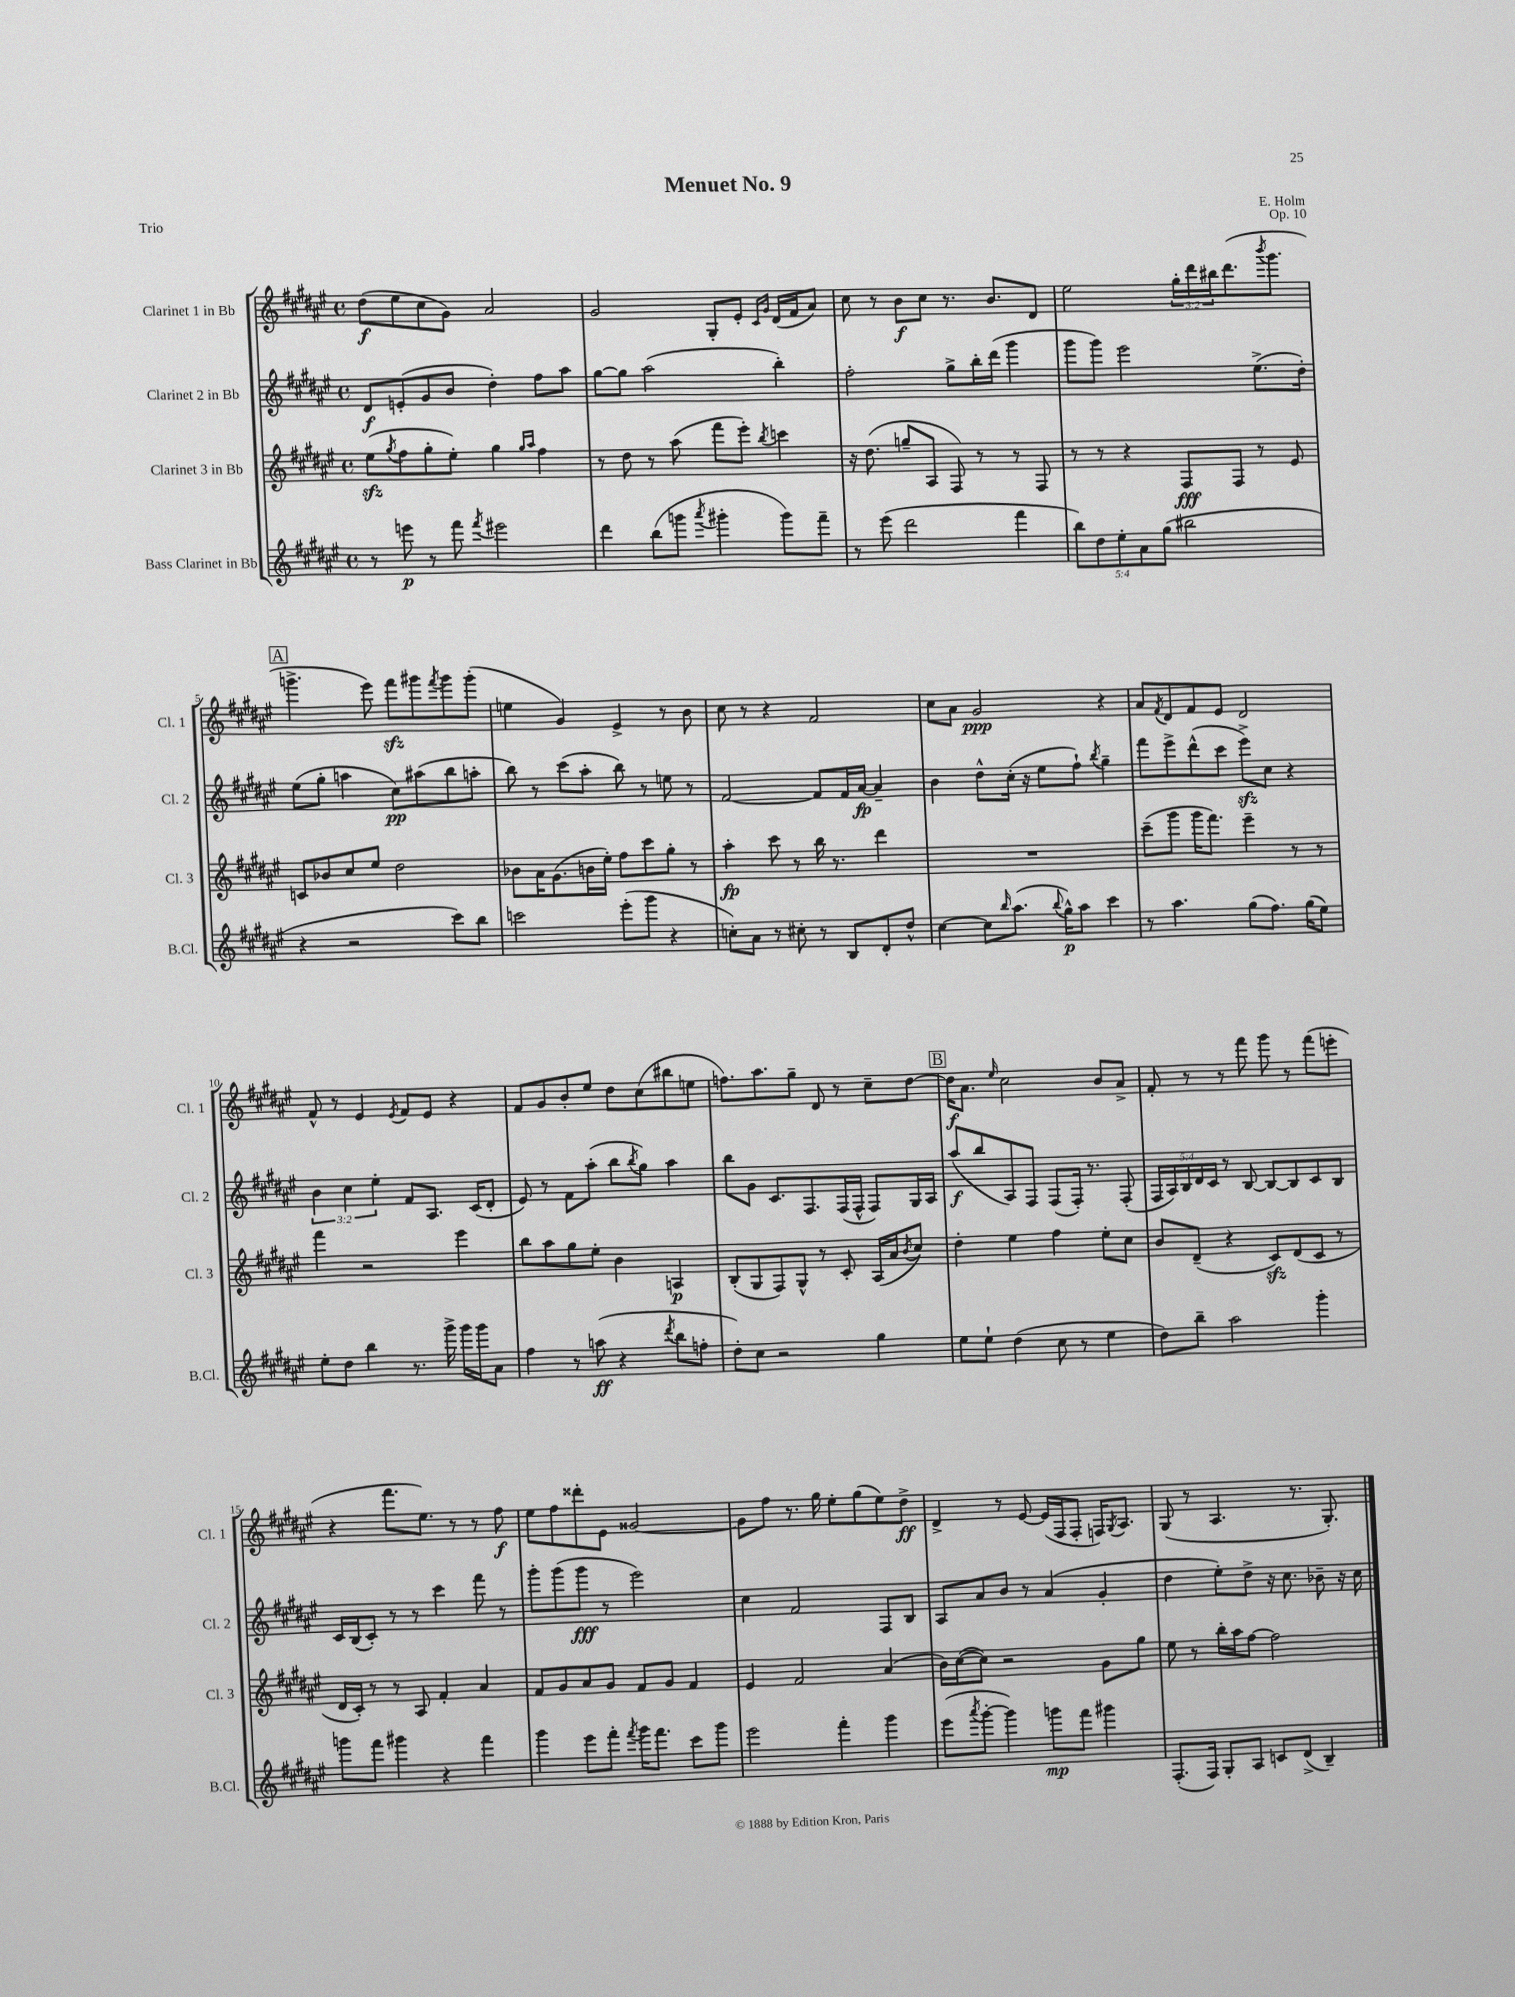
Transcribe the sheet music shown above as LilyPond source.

\header { title = "Menuet No. 9" composer = "E. Holm" opus = "Op. 10" piece = "Trio" }
<<
\new StaffGroup <<
\new Staff = "s0" \with { instrumentName = "Clarinet 1 in Bb" shortInstrumentName = "Cl. 1" } {
    \clef treble \key fis \major \defaultTimeSignature \time 4/4 \override Staff.TupletNumber.text = #tuplet-number::calc-fraction-text
    dis''8\f( eis''8 cis''8 gis'8) ais'2 |
    gis'2 gis8-. eis'8-. \grace { cis'16 gis'16 } dis'16( fis'16 ais'8) |
    cis''8 r8 b'8\f cis''8 r8. b'8. dis'8 |
    eis''2 \tuplet 3/2 { gis''16-. dis'''16 bis''16 } dis'''8.( \acciaccatura { b'''8 } gis'''8. |
    \mark \markup { \box "A" } g'''4.-> eis'''8) fis'''8\sfz gis'''8 \acciaccatura { fis'''8 } gis'''8 gis'''8-.( |
    e''4 gis'4) eis'4-> r8 b'8 |
    cis''8 r8 r4 fis'2 |
    cis''8 ais'8 gis'2\ppp r4 |
    ais'8 \acciaccatura { fis'8 } dis'8 fis'8 eis'8 dis'2 |
    fis'8-^ r8 eis'4 \acciaccatura { eis'8 } fis'8 eis'8 r4 |
    fis'8 gis'8 b'8-. eis''8 dis''8 cis''8( bis''8 e''8 |
    f''8.) ais''8. gis''8-- dis'8 r8 cis''8-- dis''8~ |
    \mark \markup { \box "B" } dis''16\f ais'8. \grace { eis''16 } cis''2 b'8 ais'8-> |
    fis'8-. r8 r8 fis'''8 gis'''8 r8 fis'''8( e'''8-. |
    r4 fis'''8. eis''8.) r8 r8 fis''8\f |
    eis''8 fis''8 disis'''8-. eis'8 gisis'2~ |
    gisis'8 fis''8 r8. gis''16 eis''8-. gis''8( eis''8) dis''8->\ff |
    dis'4-> r8 eis'8~ eis'16( fis16 fis8-. f16) \acciaccatura { gis8 } ais8. |
    gis8( r8 ais4. r8. gis8.-.) \bar "|." |
}
\new Staff = "s1" \with { instrumentName = "Clarinet 2 in Bb" shortInstrumentName = "Cl. 2" } {
    \clef treble \key fis \major \defaultTimeSignature \time 4/4 \override Staff.TupletNumber.text = #tuplet-number::calc-fraction-text
    dis'8\f e'8-.( gis'8 b'8 dis''4-.) fis''8 ais''8 |
    gis''8~ gis''8 ais''2( b''4-.) |
    fis''2-. gis''8-> b''16-. dis'''16( gis'''4 |
    gis'''8 gis'''8) eis'''2 eis''8.->( dis''16-.) |
    \mark \markup { \box "A" } eis''8( gis''8-. a''4 cis''8\pp) ais''8( b''8 a''8-. |
    b''8) r8 cis'''8( ais''8-. b''8) r8 e''8 r8 |
    fis'2~ fis'8 fis'16 ais'16~\fp ais'4-- |
    b'4 dis''8-^ cis''16-.( r16 eis''8 fis''8-!) \acciaccatura { b''8 } gis''4-- |
    fis'''8 eis'''8-> dis'''8-^( cis'''8 eis'''8->\sfz) cis''8 r4 |
    \tuplet 3/2 { b'4 cis''4 eis''4-. } fis'8 ais8. cis'16( dis'8-. |
    eis'8) r8 fis'8 ais''8-.( b''8 \acciaccatura { b''8 } gis''8) ais''4 |
    b''8 gis'8 cis'8. fis8. fis16( fis16-^ fis8) gis16 ais16 |
    \mark \markup { \box "B" } ais''8\f( b''8 ais8) fis8 fis8( fis16-.) r8. fis8-.( |
    \tuplet 5/4 { fis16 ais16) b16 dis'16 cis'16 } r8 b8~ b8~ b8 cis'8 b8 |
    cis'16 b16( cis'8-.) r8 r8 cis'''4 fis'''8 r8 |
    gis'''8-. gis'''8( gis'''8\fff r8 eis'''2) |
    cis''4 fis'2 fis8 b8 |
    ais8 ais'8 b'8 r8 ais'4( gis'4-. |
    dis''4 eis''8-.) dis''8-> r16 cis''8. bes'8-- r16 cis''16 \bar "|." |
}
\new Staff = "s2" \with { instrumentName = "Clarinet 3 in Bb" shortInstrumentName = "Cl. 3" } {
    \clef treble \key fis \major \defaultTimeSignature \time 4/4
    eis''8\sfz( \acciaccatura { gis''8 } fis''8 gis''8-. eis''8-.) gis''4 \grace { gis''16 ais''16 } fis''4 |
    r8 dis''8 r8 ais''8( fis'''8 eis'''8-.) \acciaccatura { b''8 } c'''4 |
    r16 dis''8.( g''8-- ais8 fis8) r8 r8 fis8 |
    r8 r8 r4 fis8\fff fis8 r8 eis'8 |
    \mark \markup { \box "A" } c'8 bes'8 cis''8 eis''8 dis''2 |
    bes'8 ais'16 gis'8.( b'16 eis''16-.) fis''8 cis'''8 gis''8-. r8 |
    ais''4-.\fp cis'''8 r8 b''16 r8. dis'''4 |
    R1 |
    cis'''8--( gis'''8 gis'''16 fis'''8.) eis'''4-- r8 r8 |
    fis'''4 r2 eis'''4 |
    b''8 ais''8 gis''8 eis''8-. b'4 a4\p |
    b8-.( gis8 fis8) gis8-^ r8 cis'8-. ais16( ais'16 \acciaccatura { b'8 } cis''8) |
    \mark \markup { \box "B" } dis''4-. eis''4 fis''4 eis''8-. cis''8 |
    b'8 dis'8--( r4 cis'8\sfz) dis'8( cis'8 r8 |
    dis'16 cis'16-.) r8 r8 ais8 fis'4-. ais'4 |
    fis'8 gis'8 ais'8 gis'8 fis'8 gis'8 fis'4 |
    eis'4 fis'2 ais'4( |
    b'16) cis''16~( cis''8) r2 gis'8 gis''8 |
    eis''8 r8 b''16-. ais''16 fis''8~ fis''2 \bar "|." |
}
\new Staff = "s3" \with { instrumentName = "Bass Clarinet in Bb" shortInstrumentName = "B.Cl." } {
    \clef treble \key fis \major \defaultTimeSignature \time 4/4 \override Staff.TupletNumber.text = #tuplet-number::calc-fraction-text
    r8 e'''8\p r8 fis'''8 \acciaccatura { fis'''8 } eis'''2 |
    dis'''4 b''8( g'''8 \acciaccatura { ais'''8 } gis'''4-. gis'''8) fis'''8-- |
    r8 eis'''8( dis'''2 fis'''4 |
    \tuplet 5/4 { b''8) dis''8 eis''8-. ais'8 gis''8( } bis''2 |
    \mark \markup { \box "A" } r4 r2 cis'''8) b''8 |
    c'''2 eis'''8-.( gis'''8 r4 |
    c''8-.) ais'8 r8 cis''8-. r8 b8 dis'8-. dis''8-^ |
    cis''4~ cis''8 \grace { b''16 } ais''8.( \appoggiatura { b''8 } gis''16-^\p) ais''8 cis'''4 |
    r8 ais''4. gis''8( fis''8.) gis''16( eis''8) |
    eis''8-. dis''8 b''4 r8. gis'''16-> gis'''16 gis'''16 ais'8 |
    fis''4 r8 a''8\ff( r4 \acciaccatura { dis'''8 } b''8 f''8-. |
    dis''8-.) cis''8 r2 gis''4 |
    \mark \markup { \box "B" } eis''8 eis''8-! dis''4( cis''8 r8 eis''4 |
    dis''8) b''8-- ais''2 gis'''4-. |
    g'''8 fis'''8 gis'''4 r4 fis'''4 |
    gis'''4 eis'''8 fis'''8-. \acciaccatura { fis'''8 } gis'''16 fis'''8. cis'''8 gis'''8 |
    eis'''2 fis'''4-. gis'''4 |
    eis'''8( \acciaccatura { ais'''8 } gis'''8~-. gis'''4) g'''8\mp fis'''8 gis'''4 |
    fis8.-.( fis16) gis8-. ais8 c'8 dis'8->( b4--) \bar "|." |
}
>>
>>
